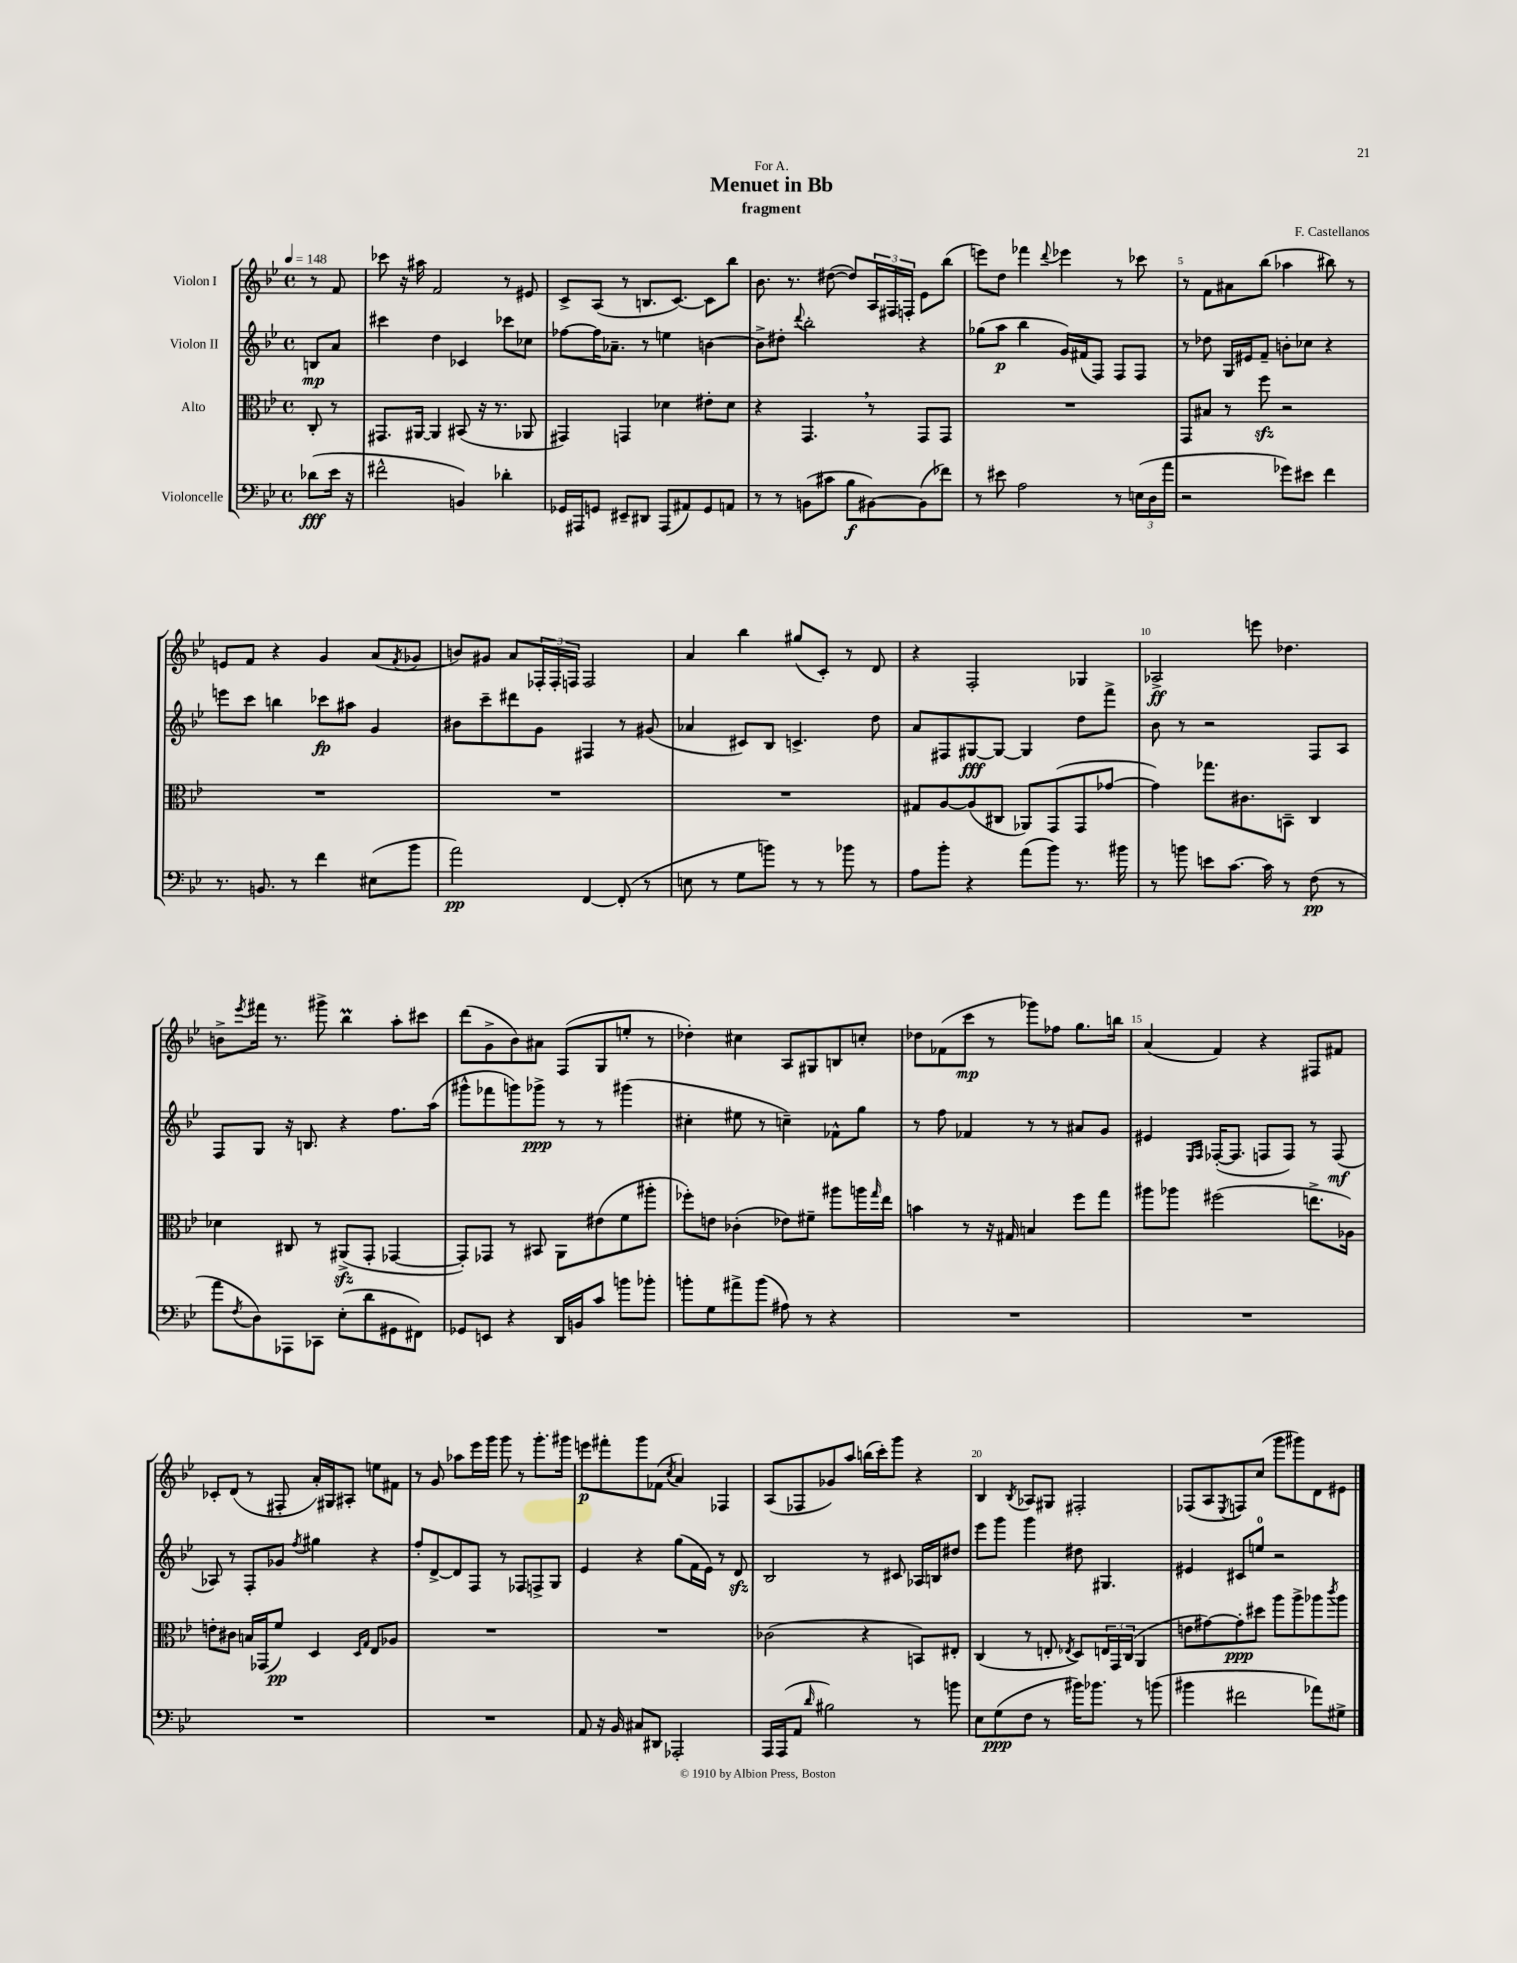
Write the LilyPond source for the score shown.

\header { title = "Menuet in Bb" composer = "F. Castellanos" subtitle = "fragment" dedication = "For A." }
<<
\new StaffGroup <<
\new Staff = "s0" \with { instrumentName = "Violon I" } {
    \clef treble \key bes \major \defaultTimeSignature \time 4/4 \partial 4 \tempo 4 = 148
    r8 f'8 |
    ces'''8 r16 ais''16 f'2 r8 eis'8 |
    c'8-> a8( r8 b8. c'8.~) c'8 bes''8 |
    bes'8. r8. dis''8~( dis''8) \tuplet 3/2 { a16 fis16 f16-. } ees'8 bes''8( |
    e'''8) d''8 fes'''4 \appoggiatura { d'''8 } ees'''4 r8 ces'''8 |
    r8 f'8 ais'8 bes''8( aes''4 bis''8) r8 |
    e'8 f'8 r4 g'4 a'8( \acciaccatura { f'8 } ges'8 |
    b'8) gis'8 a'8 \tuplet 3/2 { fes16-. fes16-. f16 } f2 |
    a'4 bes''4 gis''8( c'8-.) r8 d'8 |
    r4 f2-. ges4 |
    aes2->\ff e'''8 des''4. |
    b'8-> \acciaccatura { ees'''8 } fis'''16 r8. gis'''8-> bes''4\prall a''8-. cis'''8 |
    d'''8( g'8-> bes'8) ais'8 f8( g8 e''8-. r8 |
    des''4-.) cis''4 a8 gis8 b8 c''8-. |
    des''8 fes'8( c'''8\mp r8 ges'''8) fes''8 g''8. b''16 |
    a'4( f'4) r4 fis8 fis'8 |
    ces'8-. d'8( r8 fis8-. a'16-.) gis16 ais8-. e''8 fis'8 |
    r8 g'8 aes''8 ees'''16 g'''16 g'''8 r8 g'''8.-. gis'''16 |
    e'''8\p fis'''8-. g'''8 fes'8( \acciaccatura { c''8 } a'4) fes4 |
    a8( fes8 ges'8) a''8 b''16( c'''16-.) g'''8 r4 |
    bes4 \acciaccatura { bes8 } aes8 gis8 fis2-. |
    fes8( a8 \acciaccatura { ees8 } f8) c''8( g'''8 gis'''8) d'8 eis'8 \bar "|." |
}
\new Staff = "s1" \with { instrumentName = "Violon II" } {
    \clef treble \key bes \major \defaultTimeSignature \time 4/4 \partial 4
    b8\mp a'8 |
    cis'''4 d''4 ces'4 ces'''8 ces''8 |
    fes''8~ fes''16 aes'8.-- r8 e''4 b'4~ |
    b'8-> dis''8-. \appoggiatura { d'''8 } bes''2-. r4 |
    ges''8( a''8\p bes''4 g'16) fis'16( f8) f8 f8 |
    r8 des''8 g16 eis'16 f'8-- b'8-. ces''8 r4 |
    e'''8 c'''8 b''4 ces'''8\fp ais''8 g'4 |
    bis'8 c'''8-- dis'''8 g'8 fis4 r8 gis'8( |
    aes'4 cis'8) bes8 c'4.-> d''8 |
    a'8 fis8 gis8~\fff gis8~ gis4 d''8 f'''8-> |
    bes'8 r8 r2 f8 a8 |
    f8 g8 r16 b8. r4 f''8. a''16( |
    gis'''8-^ fes'''8 g'''8) ges'''8->\ppp r8 r8 gis'''4( |
    cis''4-. eis''8 r8 c''4--) fes'8-^ g''8 |
    r8 f''8 fes'4 r8 r8 ais'8 g'8 |
    eis'4 \grace { ees16 f16 } fes16~-.( fes8. f8 f8) r8 f8\mf( |
    aes8) r8 f8-. ges'8 \acciaccatura { f''8 } gis''4 r4 |
    f''8-. d'8~-> d'8 f8 r8 fes8 f8-> g8 |
    ees'4 r4 g''8( f'16 ees'16) r8 d'8\sfz |
    bes2 r8 cis'8 aes16 b16 dis''8 |
    ees'''8 g'''8 g'''4 dis''8 gis4. |
    eis'4 cis'8 e''8-0 r2 \bar "|." |
}
\new Staff = "s2" \with { instrumentName = "Alto" } {
    \clef alto \key bes \major \defaultTimeSignature \time 4/4 \partial 4
    c8-. r8 |
    gis,8. ais,16~ ais,4 bis,8( r16 r8. aes,8 |
    gis,4) g,4 des'4 eis'8-. des'8 |
    r4 g,4. \breathe r8 g,8 g,8 |
    R1 |
    g,8 bis8 r8 f''8\sfz r2 |
    R1 |
    R1 |
    R1 |
    gis8 a8~ a8( cis8 aes,8) g,8( g,8 ges'8~ |
    ges'4) ges''8. cis'8. b,8-- c4 |
    des'4 cis8 r8 ais,8->\sfz( g,8-. ges,4~ |
    ges,8-.) ges,8 r8 bis,8 a,8 eis'8( f'8 ais''8-. |
    fes''8-.) e'8 ces'4-.( ees'8) fis'8-- ais''8 a''16 \grace { g''16 } ees''16 |
    b'4 r8 r16 gis16 b4 f''8 g''8 |
    ais''8 aes''8 fis''2( e''8.-> aes16) |
    e'8-. cis'8 b16 ges,16( f'8\pp) d4 \grace { d16 g16 } ees8 aes8 |
    R1 |
    R1 |
    ces'2( r4 b,8) eis8-. |
    c4( r8 e8-. \acciaccatura { ees8 } d8) \tuplet 3/2 { e16 g,16 c16( } a,4 |
    e'8 gis'8~) gis'8-.\ppp dis''8 a''8 a''8-> aes''8 \acciaccatura { c'''8 } aes''8 \bar "|." |
}
\new Staff = "s3" \with { instrumentName = "Violoncelle" } {
    \clef bass \key bes \major \defaultTimeSignature \time 4/4 \partial 4
    des'8\fff( ees'16 r16 |
    fis'2-^ b,4) des'4-. |
    ges,16 ais,,16 g,8 eis,8-- dis,8 ais,,8( ais,8) g,8 a,8 |
    r8 r8 b,8( cis'8 bes8\f bis,8~) bis,8( fes'8) |
    r8 eis'8 a2 r8 \tuplet 3/2 { e16( d16 a'16 } |
    r2 ges'8) eis'8 f'4 |
    r8. b,8. r8 f'4 eis8( bes'8 |
    a'2\pp) f,4~ f,8-.( r8 |
    e8 r8 g8 b'8) r8 r8 bes'8 r8 |
    a8 bes'8-. r4 a'8( bes'8) r8. bis'16 |
    r8 b'8 e'8 c'8.~ c'16 r8 f8\pp( r8 |
    a'8 \acciaccatura { f8 } d8) aes,,8 ces,8 ees8-.( d'8 gis,8 fis,8) |
    ges,8 e,8 r4 d,16 b,16 c'8 b'8 bes'8-. |
    b'8-. g8 ais'8-> b'8( ais8) r8 r4 |
    R1 |
    R1 |
    R1 |
    R1 |
    a,8 r16 bes,16 cis8 dis,8 aes,,2-. |
    a,,16 a,,16( a,8 \grace { d'16 } bis2) r8 b'8 |
    ees8 g8\ppp( f8 r8 bis'16) bes'8. r8 b'8( |
    bis'4 fis'2 aes'8) gis8-> \bar "|." |
}
>>
>>
\layout { \context { \Score \override BarNumber.break-visibility = ##(#f #t #t) barNumberVisibility = #(every-nth-bar-number-visible 5) } }
